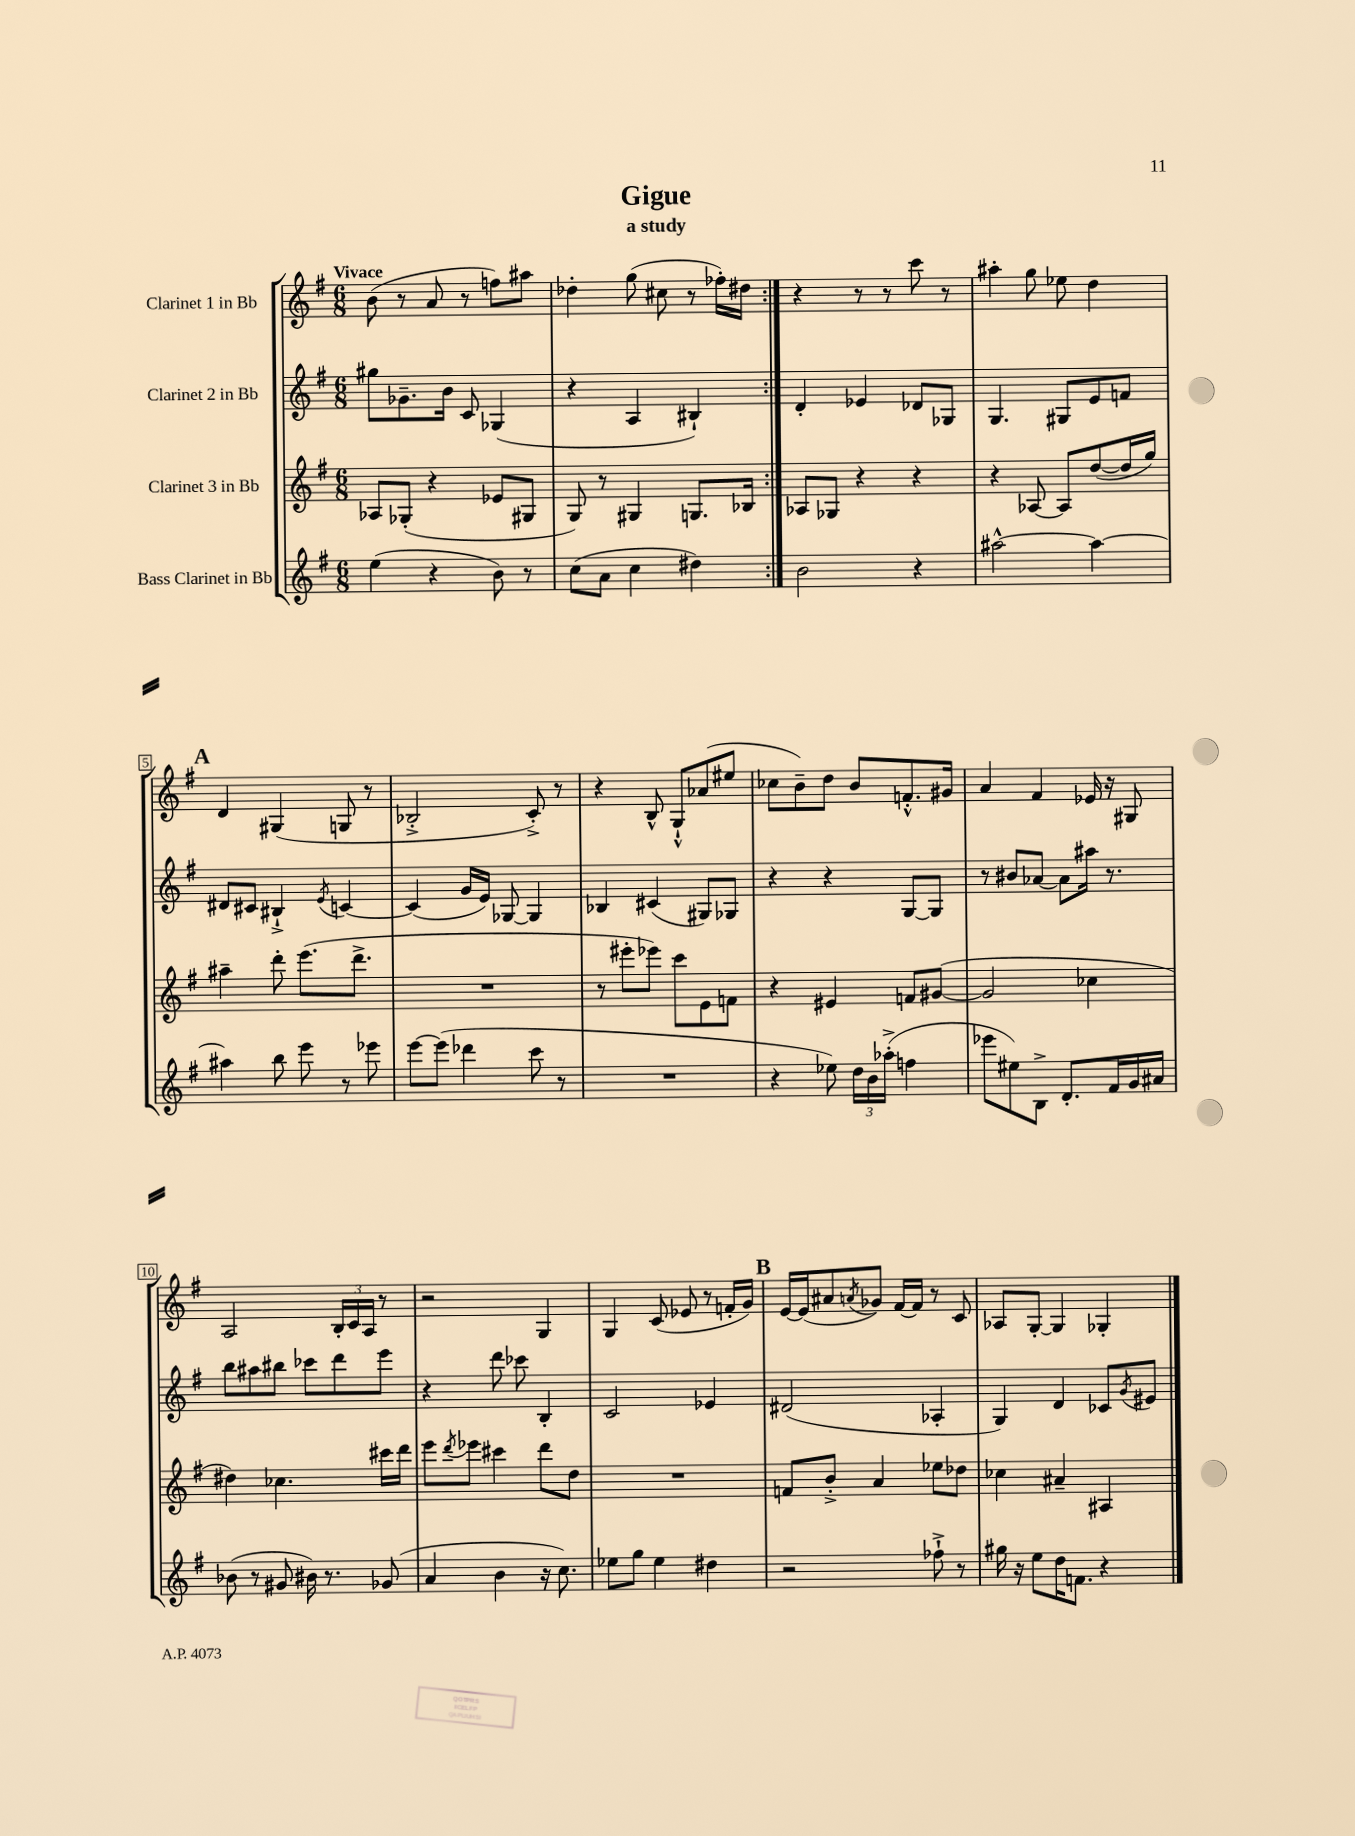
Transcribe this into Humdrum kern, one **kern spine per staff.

**kern	**kern	**kern	**kern
*staff4	*staff3	*staff2	*staff1
*clefG2	*clefG2	*clefG2	*clefG2
*k[f#]	*k[f#]	*k[f#]	*k[f#]
*M6/8	*M6/8	*M6/8	*M6/8
(4ee	8A-	8gg#	(8b
.	(8G-'	8.g-~	8r
4r	4r	.	8a
.	.	16b	.
.	.	8c	8r
8b)	8e-	(4G-	8ff)
8r	8G#	.	8aa#
=	=	=	=
(8cc	8G)	4r	4dd-'
8a	8r	.	.
4cc	4G#	4A	(8gg
.	.	.	8cc#
4dd#)	8.G	4B#`)	8r
.	.	.	16ff-')
.	16B-	.	16dd#
=:|!	=:|!	=:|!	=:|!
2b	8A-	4d'	4r
.	8G-	.	.
.	4r	4e-	8r
.	.	.	8r
4r	4r	8d-	8ccc
.	.	8G-	8r
=	=	=	=
[2aa#^^	4r	4.G	4aa#'
.	[8A-	.	8gg
.	8A-]	8G#	8ee-
4aa#_	([8dd	8e	4dd
.	16dd]	8f	.
.	16gg)	.	.
=	=	=	=
4aa#]	4aa#~	8d#	4d
.	.	8c#	.
8bb	8ddd'	4B#`^	(4G#
8eee	(8.eee	.	.
.	.	8qe	.
8r	.	[4c	8G
.	8.ddd^	.	.
8eee-	.	.	8r
=	=	=	=
[8eee	2.r	(4c]	2B-'^
(8eee]	.	.	.
4ddd-	.	16g	.
.	.	16e)	.
.	.	[8G-	.
8ccc	.	4G-]	8c'^)
8r	.	.	8r
=	=	=	=
2.r	8r	4B-	4r
.	8eee#'	.	.
.	8eee-)	(4c#	8B^^
.	8ccc	.	8G`^^
.	8e	8G#)	(8a-
.	8f	8G-	8ee#
=	=	=	=
4r	4r	4r	8cc-
.	.	.	8b~)
8ee-)	4e#	4r	8dd
24dd	.	.	8b
24b	.	.	.
(24aa-'^	.	.	.
4ff	8f	[8G	8.f'^^
.	([8g#	8G]	.
.	.	.	16g#
=	=	=	=
8eee-	2g#]	8r	4a
8ee#)	.	8b#	.
8B^	.	[8a-	4f#
8.d'	.	8a-]	.
.	4cc-	16aa#	16e-
16f#	.	8.r	16r
16g	.	.	8G#
16a#	.	.	.
=	=	=	=
(8b-	4dd#)	8bb	2A
8r	.	8aa#	.
8g#	4.cc-	8bb#	.
16b#)	.	8ccc-	.
8.r	.	.	.
.	.	8ddd	24B'
.	.	.	24c
.	.	.	24A
(8g-	16ccc#	8eee	8r
.	16ddd	.	.
=	=	=	=
4a	8eee	4r	2r
.	8qddd	.	.
.	8eee-	.	.
4b	4ccc#	8ddd	.
.	.	8ccc-	.
16r	8ddd	4B'	4G
8.cc)	.	.	.
.	8dd	.	.
=	=	=	=
8ee-	2.r	2c	4G
8gg	.	.	.
4ee-	.	.	(8c
.	.	.	8e-
4dd#	.	4e-	8r
.	.	.	16f'
.	.	.	16g)
=	=	=	=
2r	8f	(2d#	[16e
.	.	.	(16e]
.	8b'^	.	8a#
.	.	.	8qa
.	4a	.	8g-)
.	.	.	[16f#
.	.	.	16f#]
8ff-`^	8ee-	4A-'	8r
8r	8dd-	.	8c
=	=	=	=
16gg#	4cc-	4G)	8A-
16r	.	.	.
8ee	.	.	[8G'
16dd	4a#~	4d	4G]
8.f	.	.	.
4r	4A#	8c-	4G-'
.	.	8qg	.
.	.	8e#	.
==	==	==	==
*-	*-	*-	*-
